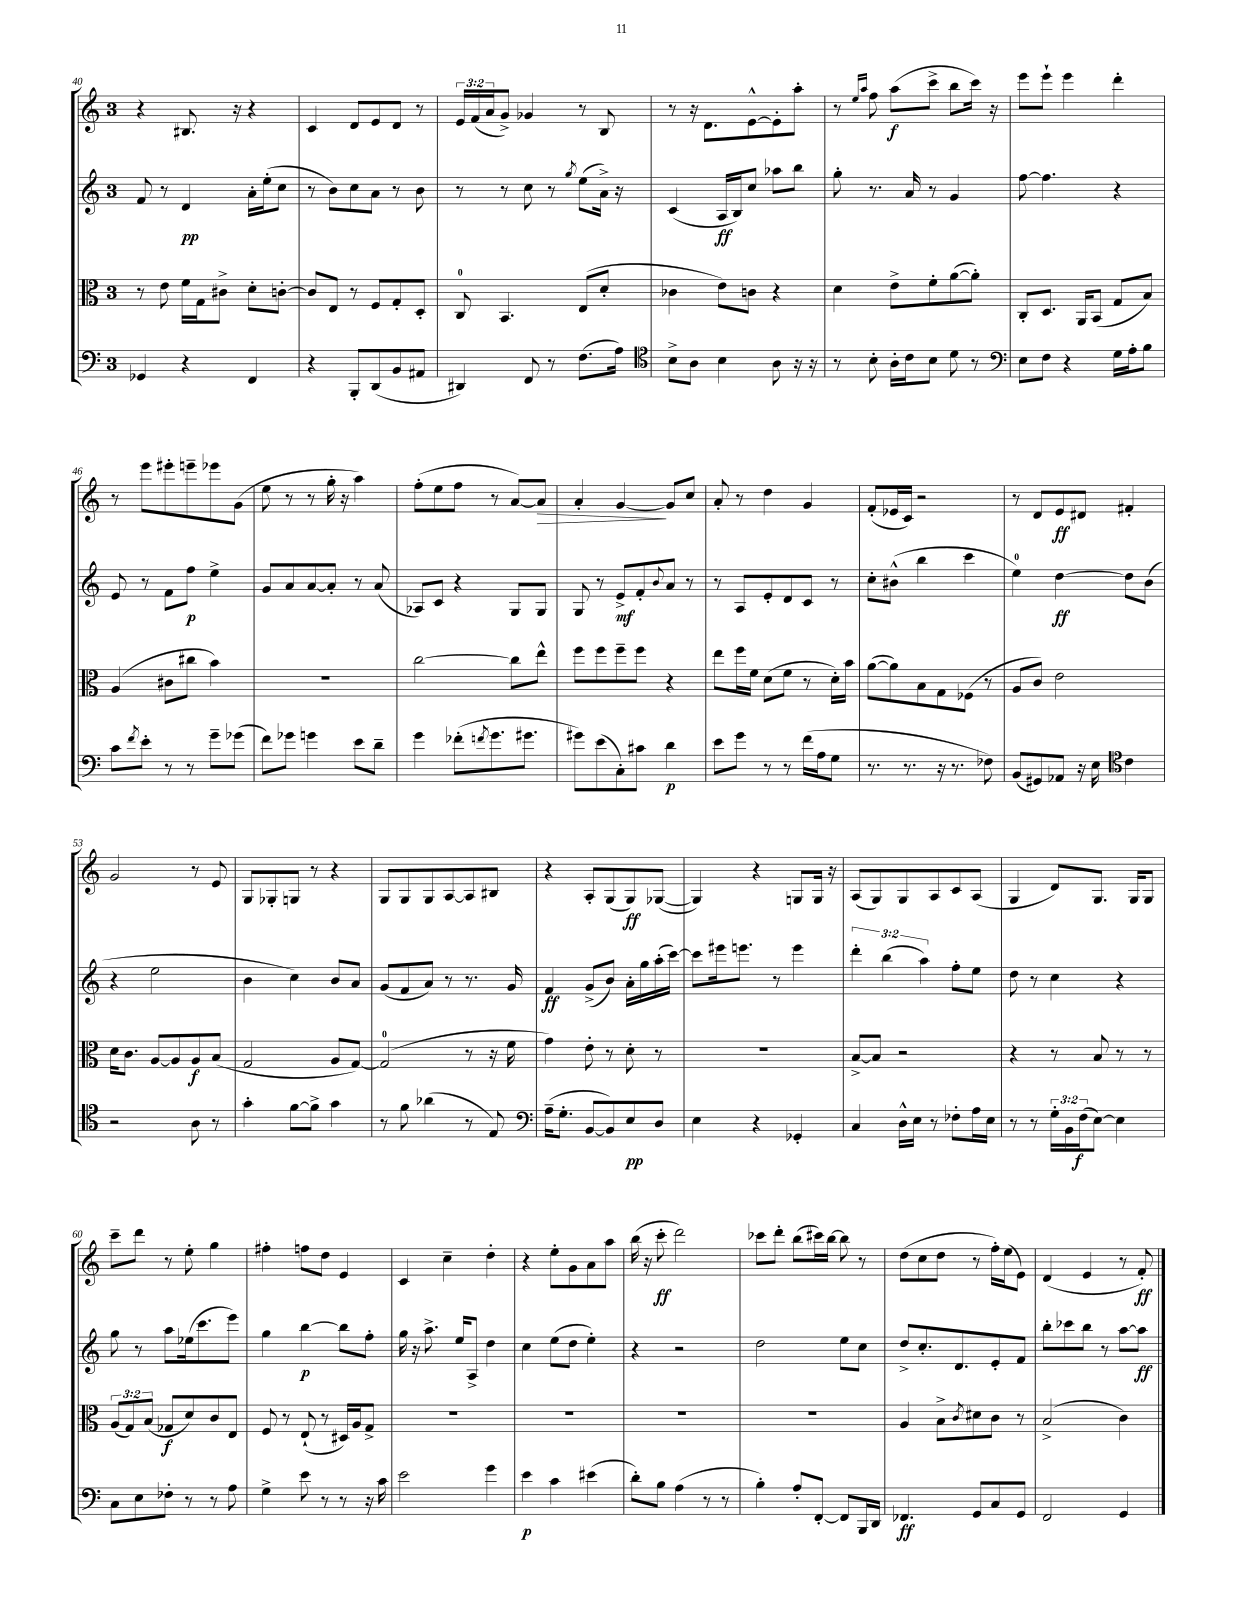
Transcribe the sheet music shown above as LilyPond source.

<<
\new StaffGroup <<
\new Staff = "s0" {
    \clef treble \key c \major \once \override Staff.TimeSignature.style = #'single-digit \time 3/4 \override Staff.TupletNumber.text = #tuplet-number::calc-fraction-text
    r4 bis8. r16 r4 |
    c'4 d'8 e'8 d'8 r8 |
    \tuplet 3/2 { e'16 f'16( a'16 } g'8->) ges'4 r8 b8 |
    r8 r16 d'8. e'8~-^ e'8-. a''8-. |
    r8 \grace { e''16 a''16 } f''8 a''8\f( c'''8-> b''8 c'''16) r16 |
    e'''8 e'''8-! e'''4 d'''4-. |
    r8 e'''8 eis'''8-. e'''8-- ees'''8 g'8( |
    e''8 r8 r8 g''16-. r16 a''4) |
    f''8-.( e''8 f''8 r8 a'8~) a'8\> |
    a'4-. g'4~\! g'8 c''8 |
    a'8-. r8 d''4 g'4 |
    f'8-.( ees'16 c'16) r2 |
    r8 d'8 e'8\ff dis'8 fis'4-. |
    g'2 r8 e'8 |
    g8 ges8-. g8 r8 r4 |
    g8 g8 g8 a8~ a8 bis8 |
    r4 a8-. g8( g8\ff) ges8~( |
    ges4) r4 g8 g16 r16 |
    a8( g8) g8 a8 c'8 a8( |
    g4 d'8) g8. g16 g8 |
    c'''8-- d'''8 r8 e''8-. g''4 |
    fis''4-. f''8 d''8 e'4 |
    c'4 c''4-- d''4-. |
    r4 e''8-. g'8 a'8 a''8 |
    b''16( r16 c'''8-.\ff d'''2) |
    ces'''8 d'''8-. b''8( cis'''16) b''16~ b''8 r8 |
    d''8( c''8 d''8 r8 f''16-.) e''16( e'8) |
    d'4( e'4 r8 f'8-.\ff) \bar "|." |
}
\new Staff = "s1" {
    \clef treble \key c \major \once \override Staff.TimeSignature.style = #'single-digit \time 3/4 \override Staff.TupletNumber.text = #tuplet-number::calc-fraction-text
    f'8 r8 d'4\pp a'16-. e''16-.( c''8 |
    r8 b'8) c''8 a'8 r8 b'8 |
    r8 r8 c''8 r8 \acciaccatura { g''8 } e''8( a'16->) r16 |
    c'4( a16\ff b16) c''8 aes''8 b''8 |
    g''8-. r8. a'16 r8 g'4 |
    f''8~ f''4. r4 |
    e'8 r8 f'8 f''8\p e''4-> |
    g'8 a'8 a'8~ a'8-. r8 a'8( |
    aes8) c'8 r4 g8 g8 |
    g8 r8 e'8->\mf f'8-. \appoggiatura { b'8 } a'8 r8 |
    r8 a8 e'8-. d'8 c'8 r8 |
    c''8-. bis'8-^( b''4 c'''4 |
    e''4-0) d''4~\ff d''8 b'8( |
    r4 e''2 |
    b'4 c''4) b'8 a'8 |
    g'8( f'8 a'8) r8 r8. g'16 |
    f'4\ff g'8->( b'8) a'16-. g''16 a''16-.( c'''16~) |
    c'''8 eis'''16 e'''8. r8 e'''4 |
    \tuplet 3/2 { d'''4-. b''4( a''4) } f''8-. e''8 |
    d''8 r8 c''4 r4 |
    g''8 r8 a''8 ees''16( c'''8. e'''8) |
    g''4 b''4~\p b''8 f''8-. |
    g''16 r16 a''8.-> e''16 a8-> d''4 |
    c''4 e''8( d''8 e''4-.) |
    r4 r2 |
    d''2 e''8 c''8 |
    d''8-> c''8.-. d'8. e'8-. f'8 |
    b''8-. ces'''8 b''8 r8 a''8~ a''8\ff \bar "|." |
}
\new Staff = "s2" {
    \clef alto \key c \major \once \override Staff.TimeSignature.style = #'single-digit \time 3/4 \override Staff.TupletNumber.text = #tuplet-number::calc-fraction-text
    r8 e'8 f'16 g16 cis'8-> d'8-. c'8~-. |
    c'8 e8 r8 f8 g8-. d8-. |
    c8-0 b,4. e8( d'8-. |
    ces'4 e'8) c'8 r4 |
    d'4 e'8-> f'8-. a'8~( a'8-.) |
    c8-. d8. a,16 b,8( g8 b8) |
    a4( cis'8 cis''8 b'4) |
    R2. |
    c''2~ c''8 e''8-^ |
    f''8 f''8 f''8-- f''8 r4 |
    e''8 f''16 f'16 d'8( f'8 r8 d'16-.) b'16 |
    a'8~( a'8) b8 g8 fes8( r8 |
    a8 c'8) e'2 |
    d'16 c'8. a8~ a8 a8\f b8( |
    g2 a8 g8~) |
    g2-0( r8 r16 f'16 |
    g'4) e'8-. r8 d'8-. r8 |
    R2. |
    b8~-> b8 r2 |
    r4 r8 b8 r8 r8 |
    \tuplet 3/2 { a8( g8) b8( } ges8\f d'8) c'8 e8 |
    f8 r8 e8-!( r8 dis16) a16 g8-> |
    R2. |
    R2. |
    R2. |
    R2. |
    a4 b8-> \acciaccatura { c'8 } dis'8 c'8 r8 |
    b2->( c'4) \bar "|." |
}
\new Staff = "s3" {
    \clef bass \key c \major \once \override Staff.TimeSignature.style = #'single-digit \time 3/4 \override Staff.TupletNumber.text = #tuplet-number::calc-fraction-text
    ges,4 r4 f,4 |
    r4 b,,8-. d,8( b,8 ais,8 |
    dis,4) f,8 r8 f8.( a16) |
    \clef tenor b8-> a8 b4 a8 r16 r16 |
    r8 b8-. a16-. c'16 b8 d'8 r8 |
    \clef bass e8 f8 r4 g16 a16-. b8 |
    c'8 \acciaccatura { f'8 } e'8-. r8 r8 g'8-- ges'8( |
    f'8) ges'8 g'4 e'8 d'8-- |
    g'4 fes'8-.( \acciaccatura { f'8 } g'8. gis'8. |
    gis'8) e'8( c8-.) cis'8 d'4\p |
    e'8 g'8 r8 r8 f'16( a16 g8 |
    r8. r8. r16 r8. fes8) |
    b,8( gis,8) aes,8 r16 e16 \clef tenor c'4 |
    r2 a8 r8 |
    g'4-. f'8~ f'8-> g'4 |
    r8 f'8 aes'4( r8 e8) |
    \clef bass a16--( g8.-. b,8~ b,8) e8\pp d8 |
    e4 r4 ges,4-. |
    c4 d16-^ e16 r8 fes8-. a16 e16 |
    r8 r8 \tuplet 3/2 { g16-. b,16 f16\f( } e8~) e4 |
    c8 e8 fes8-. r8 r8 a8 |
    g4-> e'8 r8 r8 r16 c'16 |
    e'2 g'4 |
    e'4\p c'4 eis'4( |
    d'8-.) b8 a4( r8 r8 |
    b4-.) a8-. f,8~-. f,8 b,,16 d,16 |
    fes,4.\ff g,8 c8 g,8 |
    f,2 g,4 \bar "|." |
}
>>
>>
\layout { \context { \Score currentBarNumber = #40 } }
